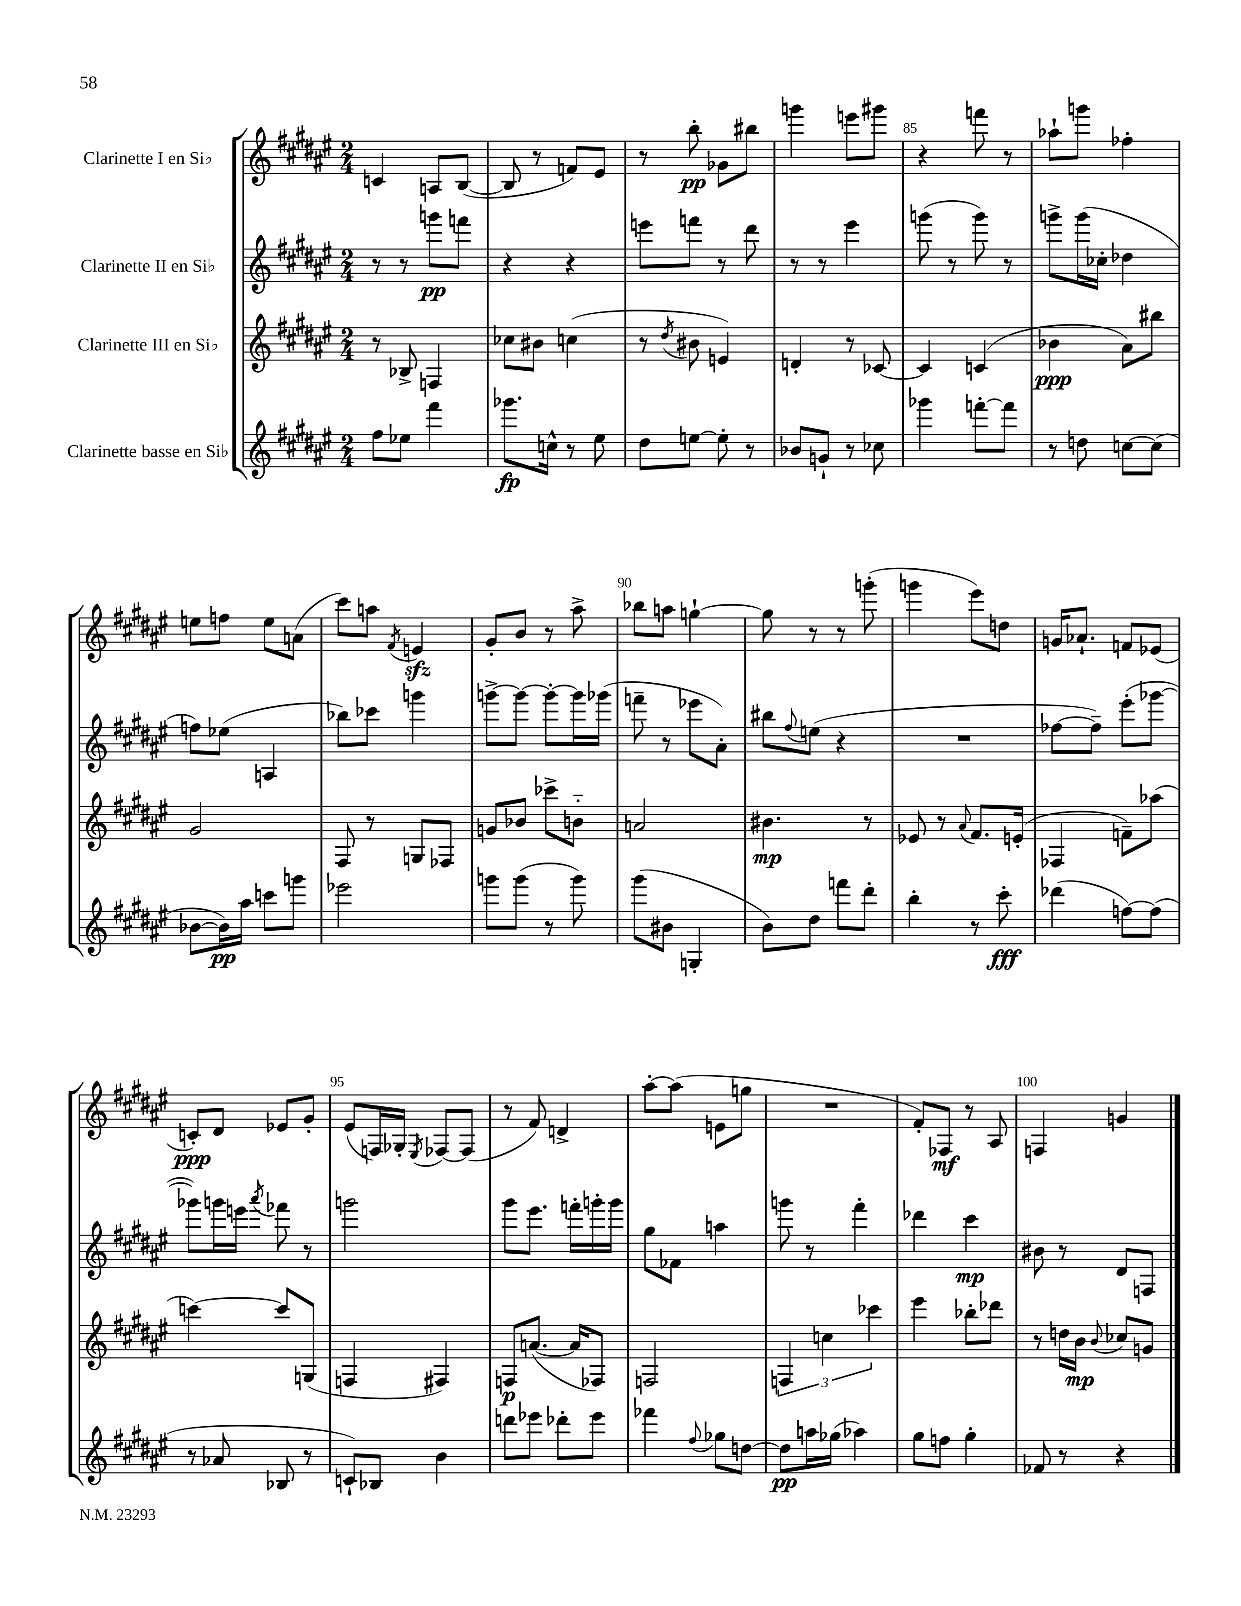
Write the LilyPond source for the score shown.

<<
\new StaffGroup <<
\new Staff = "s0" \with { instrumentName = "Clarinette I en Sib" } {
    \clef treble \key fis \major \numericTimeSignature \time 2/4
    c'4 a8 b8~( |
    b8 r8 f'8) eis'8 |
    r8 b''8-.\pp ges'8 bis''8 |
    g'''4 e'''8 gis'''8 |
    r4 f'''8 r8 |
    aes''8-! g'''8 fes''4-. |
    e''8 f''8 e''8 a'8( |
    cis'''8) a''8 \acciaccatura { fis'8 } e'4\sfz |
    gis'8-. b'8 r8 ais''8-> |
    bes''8 a''8 g''4~-! |
    g''8 r8 r8 g'''8-.( |
    g'''4 eis'''8) d''8 |
    g'16 aes'8.-! f'8 ees'8( |
    c'8-.\ppp) dis'8 ees'8 gis'8-. |
    eis'8( f16) ges16-. \acciaccatura { eis8 } fes8~ fes8( |
    r8 fis'8) d'4-> |
    ais''8~-. ais''8( e'8 g''8 |
    R2 |
    fis'8-.) fes8\mf r8 ais8 |
    f4 g'4 \bar "|." |
}
\new Staff = "s1" \with { instrumentName = "Clarinette II en Sib" } {
    \clef treble \key fis \major \numericTimeSignature \time 2/4
    r8 r8 g'''8\pp f'''8 |
    r4 r4 |
    e'''8 f'''8 r8 dis'''8 |
    r8 r8 eis'''4 |
    g'''8( r8 g'''8) r8 |
    g'''8-> g'''16( ces''16-. des''4 |
    f''8) ees''8( a4 |
    bes''8) ces'''8 g'''4 |
    g'''8~-> g'''8~ g'''8~-. g'''16 ges'''16( |
    f'''8-- r8 ees'''8 ais'8-.) |
    bis''8 \appoggiatura { fis''8 } e''8( r4 |
    R2 |
    fes''8~ fes''8--) eis'''8-.( ges'''8~ |
    ges'''8) g'''16 e'''16 \acciaccatura { ais'''8 } fes'''8 r8 |
    g'''2 |
    gis'''8 eis'''8. f'''16-. g'''16-. g'''16 |
    gis''8 fes'8 a''4 |
    g'''8 r8 fis'''4-. |
    des'''4 cis'''4\mp |
    bis'8 r8 dis'8 f8 \bar "|." |
}
\new Staff = "s2" \with { instrumentName = "Clarinette III en Sib" } {
    \clef treble \key fis \major \numericTimeSignature \time 2/4
    r8 bes8-> f4 |
    ces''8 bis'8 c''4( |
    r8 \acciaccatura { dis''8 } bis'8 e'4) |
    d'4-. r8 ces'8~ |
    ces'4 c'4( |
    bes'4\ppp ais'8) bis''8 |
    gis'2 |
    fis8 r8 g8 fes8 |
    g'8 bes'8 ces'''8-> b'8-_ |
    a'2 |
    bis'4.\mp r8 |
    ees'8 r8 \appoggiatura { ais'8 } fis'8. e'16-.( |
    fes4 f'8--) aes''8( |
    c'''4~) c'''8 g8( |
    f4 fis4) |
    f8\p a'8.~( a'16 fes8) |
    f2 |
    \tuplet 3/2 { f4 c''4 ces'''4 } |
    eis'''4 bes''8-. des'''8 |
    r8 d''16 b'16\mp \appoggiatura { b'8 } ces''8 g'8 \bar "|." |
}
\new Staff = "s3" \with { instrumentName = "Clarinette basse en Sib" } {
    \clef treble \key fis \major \numericTimeSignature \time 2/4
    fis''8 ees''8 fis'''4 |
    ges'''8.\fp c''16-^ r8 eis''8 |
    dis''8 e''8~ e''8-. r8 |
    bes'8 g'8-! r8 ces''8 |
    ges'''4 f'''8~-. f'''8 |
    r8 d''8 c''8~ c''8( |
    bes'8~ bes'16\pp) ais''16 c'''8 g'''8 |
    ees'''2 |
    g'''8 g'''8( r8 g'''8) |
    gis'''8( bis'8 g4-. |
    b'8) dis''8 f'''8 dis'''8-. |
    b''4-. r8 cis'''8-.\fff |
    des'''4( f''8~) f''8( |
    r8 aes'8 bes8 r8 |
    c'8-!) bes8 b'4 |
    d'''8 ees'''8 des'''8-. ees'''8 |
    fes'''4 \appoggiatura { fis''8 } ges''8 d''8~ |
    d''8\pp a''16 ges''16( aes''4) |
    gis''8 f''8 gis''4-. |
    fes'8 r8 r4 \bar "|." |
}
>>
>>
\layout { \context { \Score currentBarNumber = #81 \override BarNumber.break-visibility = ##(#f #t #t) barNumberVisibility = #(every-nth-bar-number-visible 5) } }
